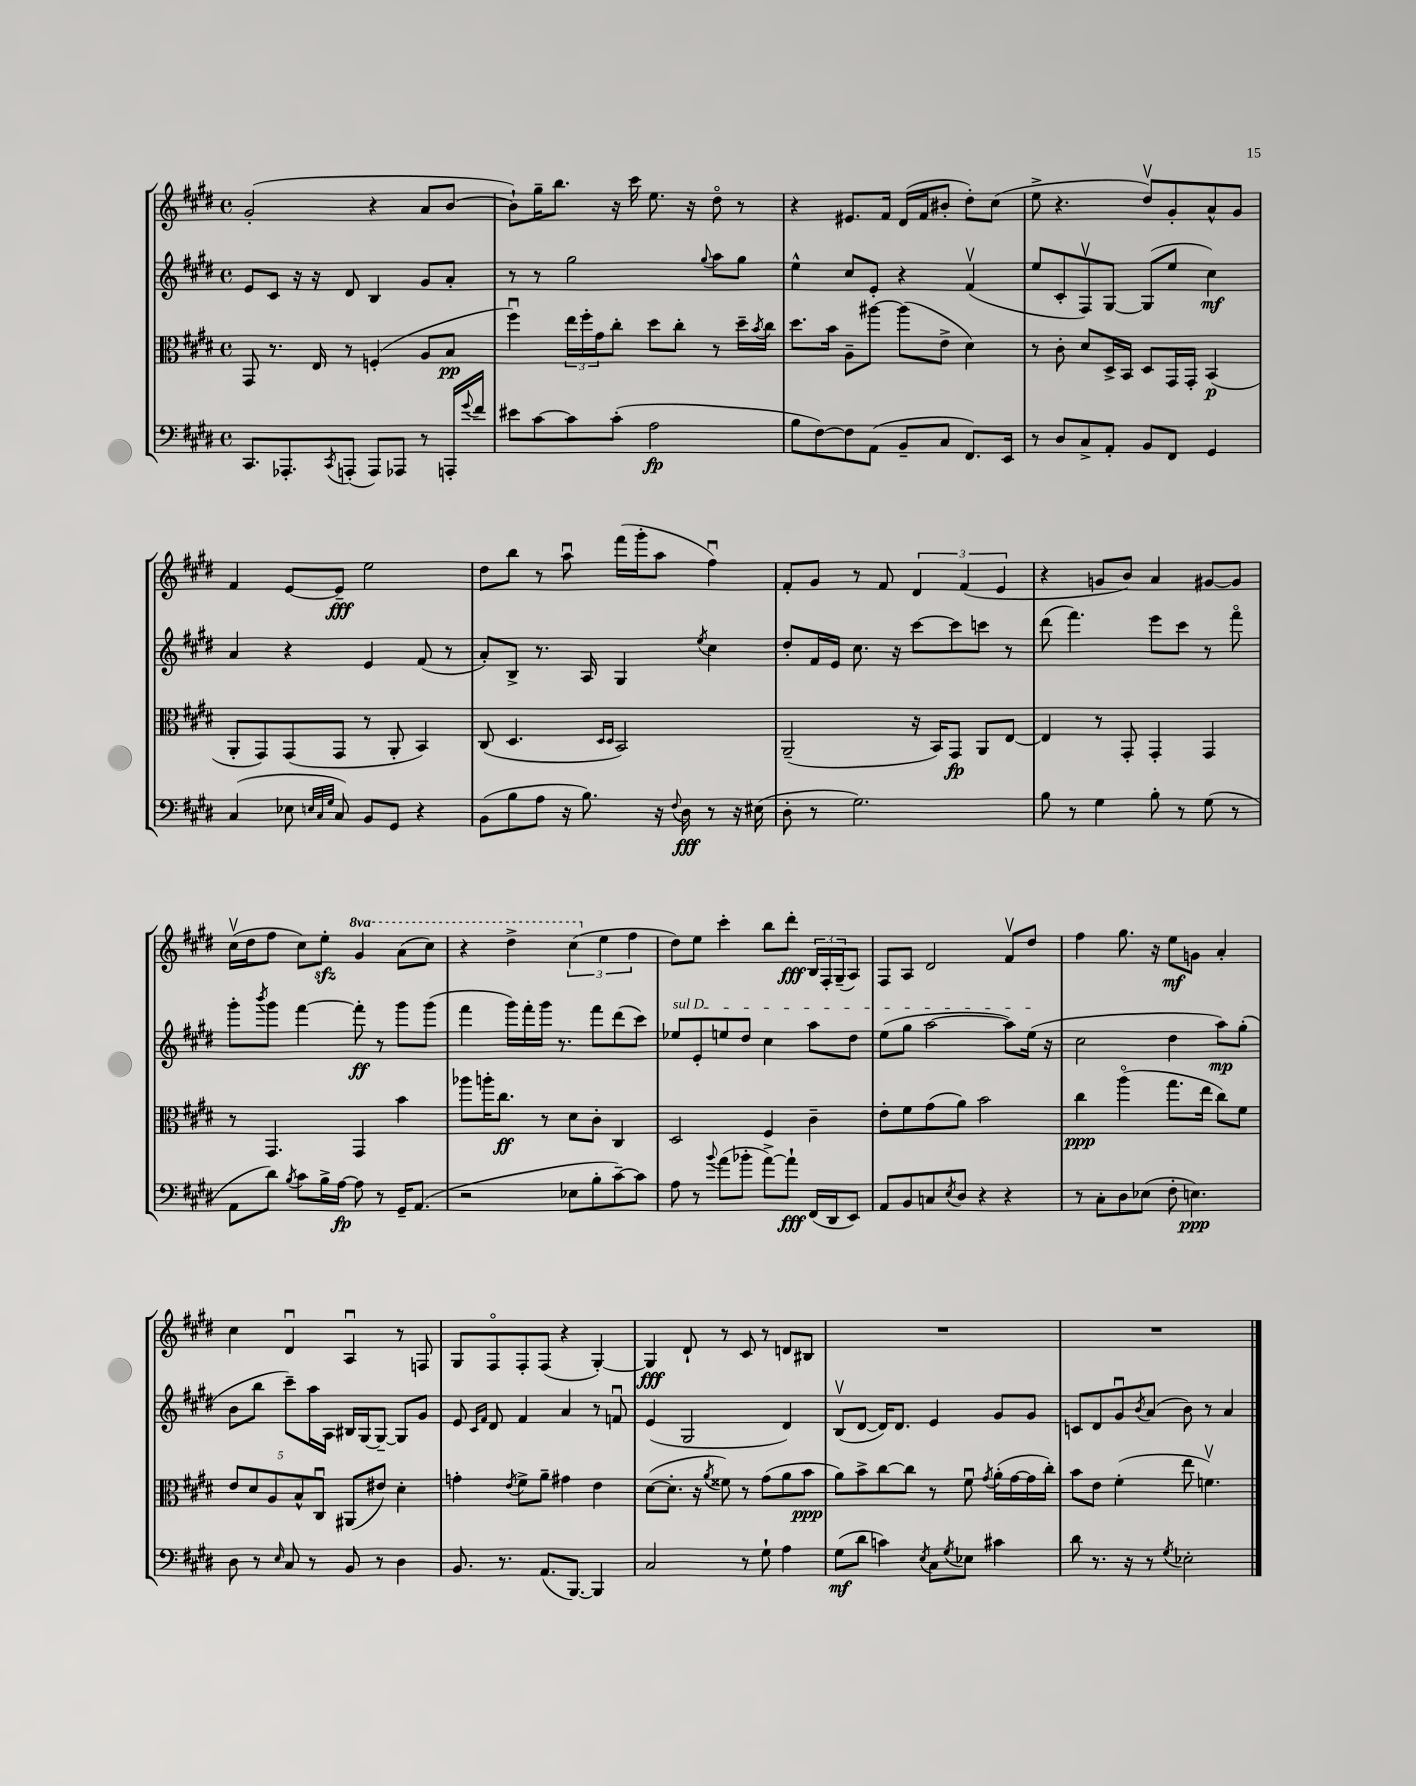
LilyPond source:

<<
\new StaffGroup <<
\new Staff = "s0" {
    \clef treble \key e \major \defaultTimeSignature \time 4/4 \set Staff.ottavationMarkups = #ottavation-simple-ordinals
    gis'2-.( r4 a'8 b'8~ |
    b'8-!) gis''16-- b''8. r16 cis'''16 e''8. r16 dis''8\flageolet r8 |
    r4 eis'8. fis'16 dis'16( fis'16 bis'8-. dis''8-.) cis''8( |
    e''8-> r4. dis''8\upbow) gis'8-. a'8-^ gis'8 |
    fis'4 e'8~ e'8--\fff e''2 |
    dis''8 b''8 r8 a''8\downbow fis'''16( gis'''16-. a''8 fis''4\downbow) |
    fis'8-. gis'8 r8 fis'8 \tuplet 3/2 { dis'4 fis'4( e'4 } |
    r4 g'8 b'8) a'4 gis'8~ gis'8 |
    cis''16\upbow( dis''16 fis''8 cis''8) e''8-.\sfz \ottava #1 gis''4 a''8( cis'''8) |
    r4 dis'''4-> \tuplet 3/2 { cis'''4( \ottava #0 e''4 fis''4 } |
    dis''8) e''8 cis'''4-. b''8 dis'''8-.\fff \tuplet 3/2 { b16 fis16-. gis16--( } a8) |
    fis8 a8 dis'2 fis'8\upbow dis''8 |
    fis''4 gis''8. r16 e''8\mf g'8 a'4-. |
    cis''4 dis'4\downbow a4\downbow r8 f8 |
    gis8 fis8\flageolet fis8-. fis8( r4 gis4~-.) |
    gis4\fff dis'8-! r8 cis'8 r8 d'8 bis8 |
    R1 |
    R1 \bar "|." |
}
\new Staff = "s1" {
    \clef treble \key e \major \defaultTimeSignature \time 4/4
    e'8 cis'8 r16 r16 dis'8 b4 gis'8 a'8-. |
    r8 r8 gis''2 \appoggiatura { gis''8 } a''8 gis''8 |
    e''4-^ cis''8 e'8-. r4 fis'4\upbow( |
    e''8 cis'8-. fis8\upbow) gis8~ gis8( e''8 cis''4\mf) |
    a'4 r4 e'4 fis'8( r8 |
    a'8-.) b8-> r8. a16 gis4 \acciaccatura { e''8 } cis''4 |
    dis''8-. fis'16 e'16 cis''8. r16 cis'''8~ cis'''8 c'''8 r8 |
    dis'''8( fis'''4.) e'''8 cis'''8 r8 fis'''8\flageolet |
    gis'''8-. \acciaccatura { b'''8 } gis'''8 fis'''4~ fis'''8-.\ff r8 gis'''8 gis'''8( |
    fis'''4 gis'''16) fis'''16-. gis'''16 r8. fis'''8 dis'''8( cis'''8) |
    \once \override TextSpanner.bound-details.left.text = \markup { \italic "sul D" } ees''8\startTextSpan e'8-. e''8 dis''8 cis''4 a''8 dis''8 |
    e''8( gis''8 a''2~ a''8) e''16\stopTextSpan( r16 |
    cis''2 dis''4 a''8\mp) gis''8-.( |
    b'8 b''8 cis'''8--) a''16 a16 bis16 gis16~ gis8~-- gis8 gis'8 |
    e'8 \grace { cis'16 fis'16 } dis'8 fis'4 a'4 r8 f'8\downbow |
    e'4( gis2 dis'4) |
    b8\upbow( dis'8~ dis'16) dis'8. e'4 gis'8 gis'8 |
    c'8 dis'8 gis'8\downbow \acciaccatura { b'8 } a'8( b'8) r8 a'4 \bar "|." |
}
\new Staff = "s2" {
    \clef alto \key e \major \defaultTimeSignature \time 4/4
    gis,8 r8. e16 r8 f4-.( a8 b8\pp |
    fis''4\downbow) \tuplet 3/2 { e''16 fis''16-. gis'16 } cis''8-. dis''8 cis''8-. r8 dis''16-- \acciaccatura { b'8 } cis''16 |
    dis''8. b'16 a8-- ais''8~ ais''8( e'8-> dis'4) |
    r8 cis'8-. dis'8 dis16-> b,16 dis8 gis,16 gis,16-. b,4\p( |
    a,8-. gis,8) gis,8( gis,8 r8 a,8-. b,4) |
    cis8( dis4. \grace { dis16 dis16 } b,2) |
    a,2--( r16 b,16) gis,8\fp a,8 e8~ |
    e4 r8 gis,8-. gis,4-. gis,4 |
    r8 gis,4. gis,4 b'4 |
    aes''8 a''16-. cis''8.\ff r8 dis'8 cis'8-. cis4 |
    dis2 fis4 cis'4-- |
    e'8-. fis'8 gis'8( a'8) b'2 |
    cis''4\ppp a''4\flageolet( gis''8. e''16 cis''8) fis'8 |
    \tuplet 5/4 { e'8 dis'8 a8 b8-^ cis8\downbow } ais,8( eis'8) dis'4-. |
    g'4-. \acciaccatura { e'8 } fis'8-> a'8-- gis'4 e'4 |
    dis'8~( dis'8.-. r16 \acciaccatura { a'8 } fisis'8) r8 gis'8( a'8 b'8\ppp |
    a'8) b'8-> cis''8~ cis''8 r8 fis'8\downbow \acciaccatura { gis'8 } a'16-.( gis'16~ gis'16 cis''16-.) |
    b'8 e'8 fis'4-.( e''8 f'4.\upbow) \bar "|." |
}
\new Staff = "s3" {
    \clef bass \key e \major \defaultTimeSignature \time 4/4
    cis,8. aes,,8.-. \acciaccatura { cis,8 } a,,8-.( a,,8) aes,,8 r8 a,,16-. \appoggiatura { gis'8 } fis'16 |
    eis'8 cis'8~ cis'8 cis'8-.( a2\fp |
    b8 fis8~) fis8 a,8( b,8-- cis8 fis,8.) e,16 |
    r8 dis8 cis8-> a,8-. b,8 fis,8 gis,4 |
    cis4( ees8 \grace { e32 cis32 gis32 } cis8) b,8 gis,8 r4 |
    b,8( b8 a8 r16 b8.) r16 \appoggiatura { fis8 } dis16\fff r8 r16 eis16( |
    dis8-. r8 gis2.) |
    b8 r8 gis4 b8-. r8 gis8( r8 |
    a,8 dis'8) \acciaccatura { b8 } cis'8 b16-> a16~\fp a8 r8 gis,16-- a,8.( |
    r2 ees8 b8-. cis'8~--) cis'8 |
    a8 r8 \appoggiatura { b'8 } a'8( bes'8-. a'8~->) a'8-!\fff fis,16( dis,16 e,8) |
    a,8 b,8 c8 \acciaccatura { e8 } dis8 r4 r4 |
    r8 cis8-. dis8 ees8( fis8-. e4.\ppp) |
    dis8 r8 \grace { e16 } cis8 r8 b,8 r8 dis4 |
    b,8. r8. a,8.( b,,8.~) b,,4 |
    cis2 r8 gis8-! a4 |
    gis8\mf( dis'8 c'4) \acciaccatura { e8 } cis8 \acciaccatura { gis8 } ees8 cis'4 |
    dis'8 r8. r16 r8 \acciaccatura { gis8 } ees2-. \bar "|." |
}
>>
>>
\layout { \context { \Score \remove "Bar_number_engraver" } }
